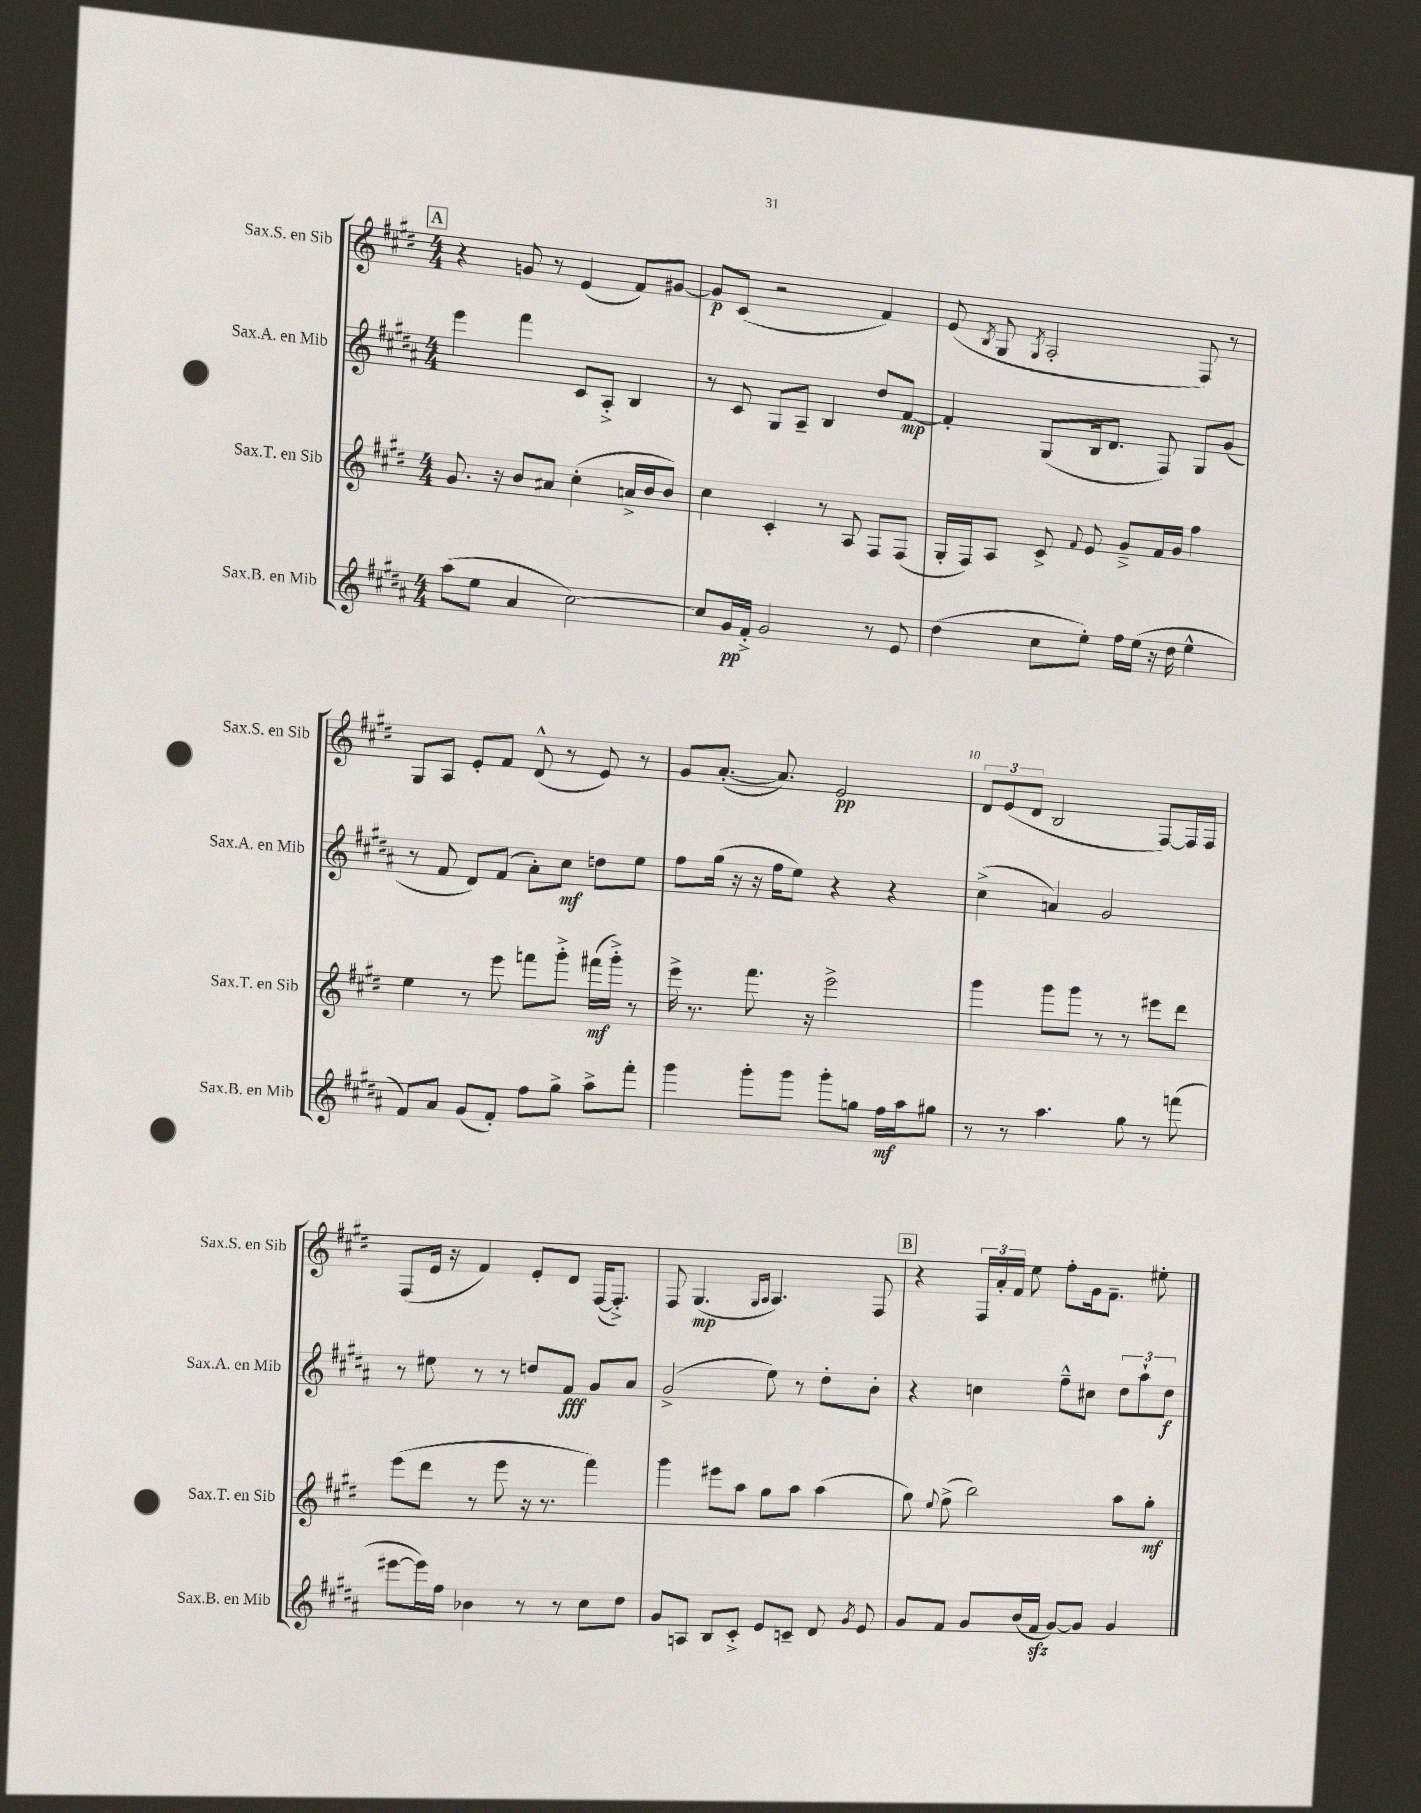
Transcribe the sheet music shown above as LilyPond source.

<<
\new StaffGroup <<
\new Staff = "s0" \with { instrumentName = "Sax.S. en Sib" shortInstrumentName = "Sax.S. en Sib" } {
    \clef treble \key e \major \numericTimeSignature \time 4/4
    \autoBeamOff \mark \markup { \box "A" } r4 g'8 r8 e'4( fis'8[) gis'8]~ |
    gis'8[\p cis'8]( r2 fis'4) |
    e'8( \acciaccatura { b8 } gis8 \acciaccatura { gis8 } a2-. fis8) r8 |
    gis8[ a8] e'8[-. fis'8] dis'8-^( r8 e'8) r8 |
    gis'8[ a'8.]~-.( a'8.) e'2\pp |
    \tuplet 3/2 { dis'8[ e'8( dis'8] } b2 fis8[~) fis16 fis16] |
    fis8[( e'16] r16 fis'4) e'8[-. dis'8] fis16[~( fis8.]-.->) |
    fis8 gis4.\mp( \grace { gis16[ a16] } a4.) fis8 |
    \mark \markup { \box "B" } r4 \tuplet 3/2 { fis16[ a'16-. fis'16] } e''8 fis''8[-. gis'16 fis'8.]-- eis''8-. \bar "|." |
}
\new Staff = "s1" \with { instrumentName = "Sax.A. en Mib" shortInstrumentName = "Sax.A. en Mib" } {
    \clef treble \key b \major \numericTimeSignature \time 4/4
    \autoBeamOff \mark \markup { \box "A" } e'''4 fis'''4 cis'8[ ais8]-.-> b4 |
    r8 cis'8 gis8[ ais8]-- b4 dis''8[ fis'8]~\mp |
    fis'4-. gis8[( b16 dis'8.] fis8) gis8[ gis'8]( |
    r8 fis'8 dis'8[) fis'8]( ais'8[-.) cis''8]\mf d''8[ e''8] |
    fis''8[ gis''16]( r16 r16 fis''16[ e''8]) r4 r4 |
    cis''4->( a'4) gis'2 |
    r8 eis''8 r8 r8 d''8[ fis'8]\fff gis'8[ ais'8] |
    gis'2->( e''8) r8 dis''8[-. b'8]-. |
    \mark \markup { \box "B" } r4 c''4 fis''8[---^ cis''8] \tuplet 3/2 { dis''8[ ais''8-! dis''8]\f } \bar "|." |
}
\new Staff = "s2" \with { instrumentName = "Sax.T. en Sib" shortInstrumentName = "Sax.T. en Sib" } {
    \clef treble \key e \major \numericTimeSignature \time 4/4
    \autoBeamOff \mark \markup { \box "A" } gis'8. r16 b'8[ ais'8] cis''4-.( a'16[-> b'16 b'8]) |
    cis''4 cis'4-. r8 a8 fis8[ fis8]( |
    gis16[-. fis16) a8] cis'8-> \appoggiatura { fis'8 } e'8 gis'8[---> fis'16 gis'16] fis''4 |
    e''4 r8 e'''8 f'''8[ gis'''8]-.-> fis'''16[\mf( gis'''16]-.->) r8 |
    e'''16-> r8. fis'''8. r16 e'''2-> |
    gis'''4 gis'''8[ gis'''8] r8 r8 eis'''8[ dis'''8] |
    e'''8[( dis'''8] r8 e'''8 r16 r8. fis'''4) |
    gis'''4 eis'''8[ a''8] gis''8[ a''8] a''4( |
    \mark \markup { \box "B" } gis''8) \appoggiatura { e''8 } fis''8->( b''2) a''8[ gis''8]-.\mf \bar "|." |
}
\new Staff = "s3" \with { instrumentName = "Sax.B. en Mib" shortInstrumentName = "Sax.B. en Mib" } {
    \clef treble \key b \major \numericTimeSignature \time 4/4
    \autoBeamOff \mark \markup { \box "A" } ais''8[( e''8] ais'4 cis''2~) |
    cis''8[ gis'16\pp fis'16]-.-> gis'2 r8 e'8 |
    dis''4( cis''8[ e''8]-.) fis''16[ e''16]( r16 dis''16 e''4-^ |
    fis'8[) ais'8] gis'8[( fis'8]-.) fis''8[ gis''8]-> ais''8[-> fis'''8]-. |
    gis'''4 gis'''8[-. gis'''8] gis'''8[-. g''8] fis''16[\mf ais''16 gis''8] |
    r8 r8 ais''4. gis''8 r8 f'''8( |
    eis'''8[~ eis'''16) fis''16] bes'4 r8 r8 cis''8[ dis''8] |
    gis'8[ a8] b8[ cis'8]-.-> e'8[ c'8]-- dis'8 \acciaccatura { gis'8 } e'8 |
    \mark \markup { \box "B" } gis'8[ fis'8] gis'8[ b'16( fis'16]\sfz gis'8[~) gis'8] gis'4 \bar "|." |
}
>>
>>
\layout { \context { \Score currentBarNumber = #5 \override BarNumber.break-visibility = ##(#f #t #t) barNumberVisibility = #(every-nth-bar-number-visible 5) } }
